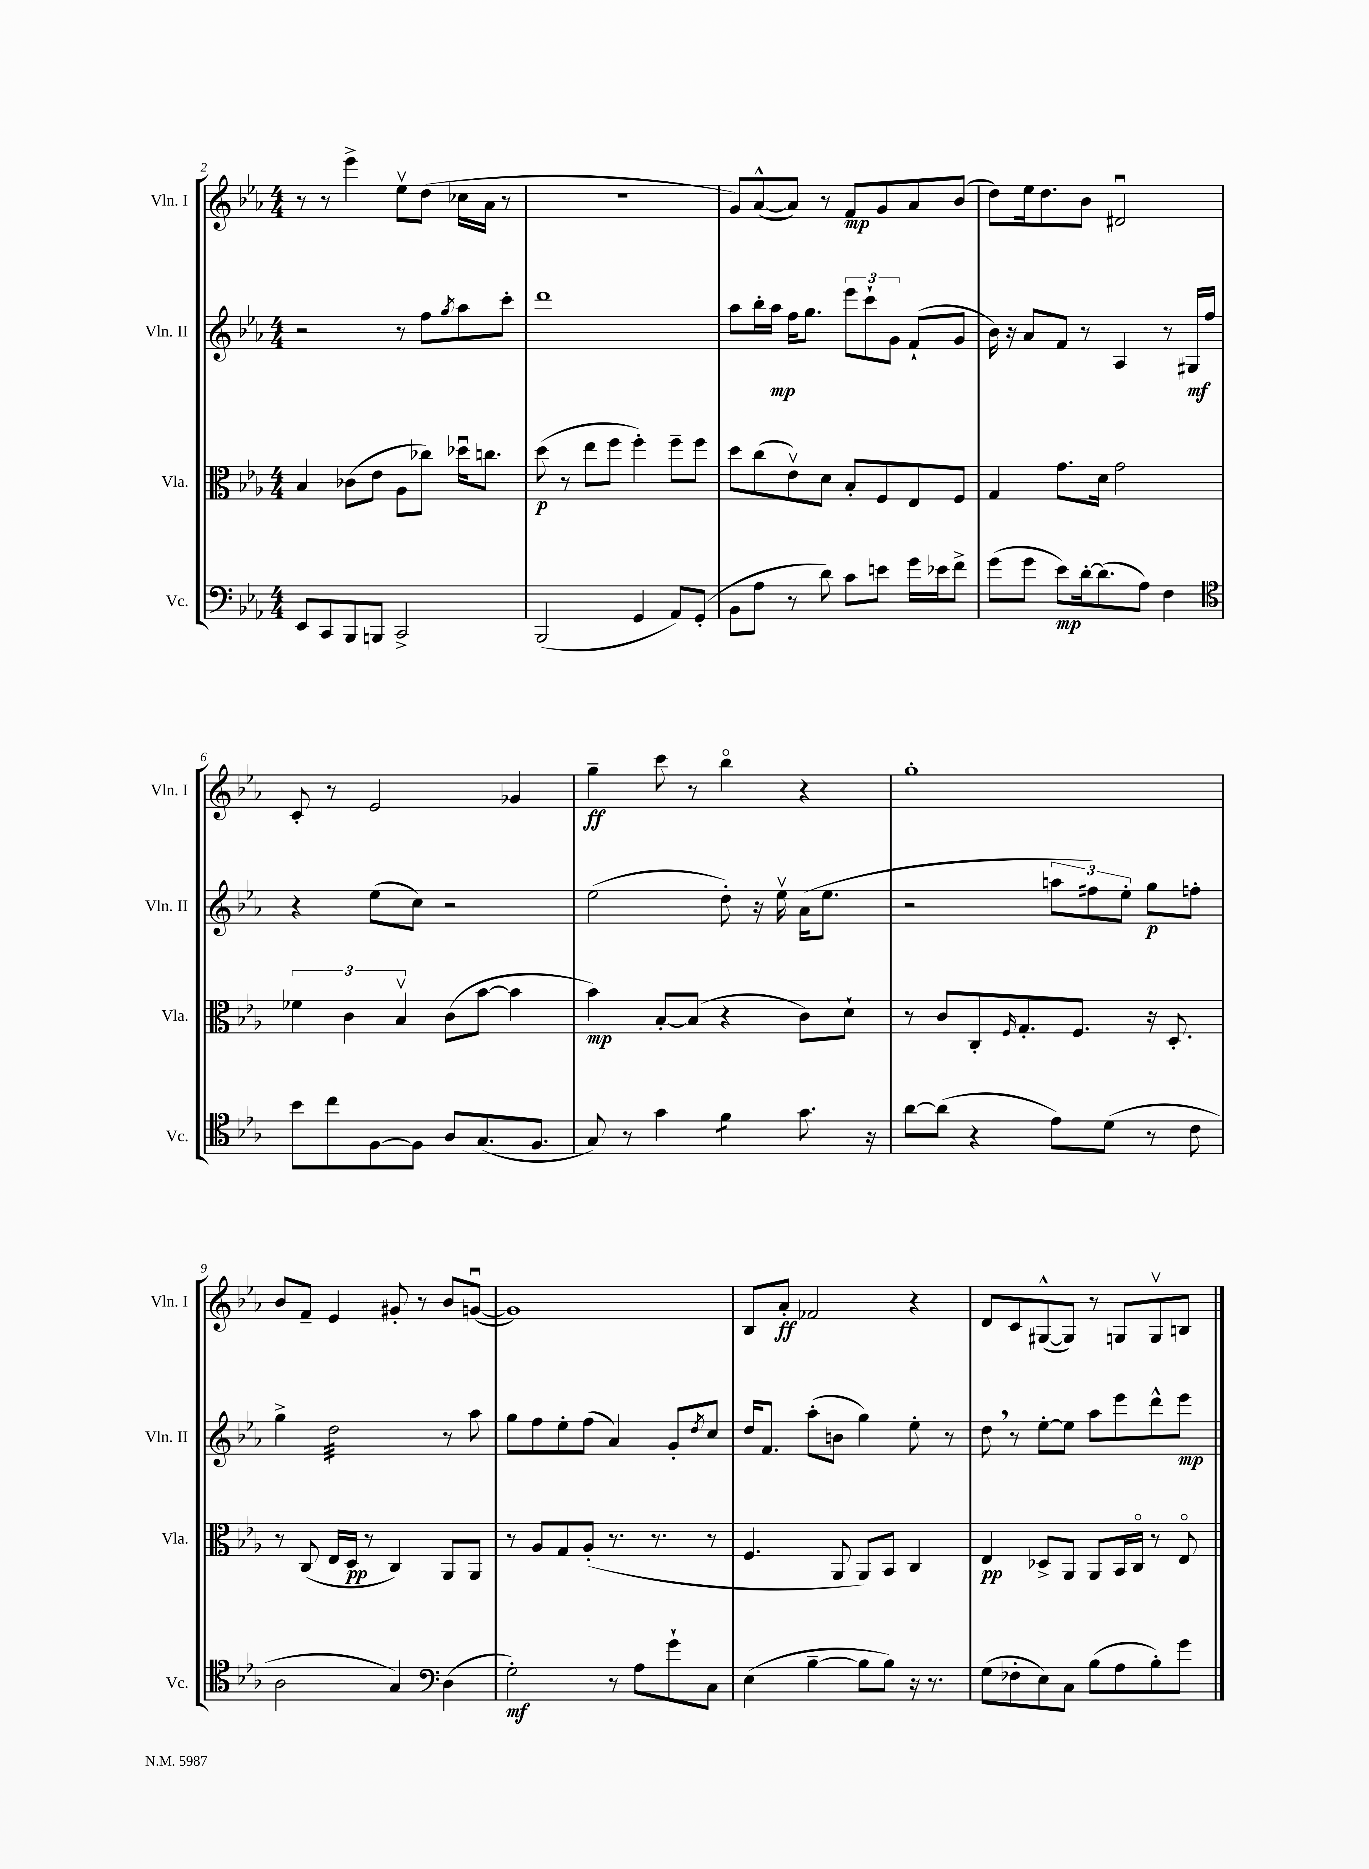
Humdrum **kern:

**kern	**dynam	**kern	**dynam	**kern	**dynam	**kern	**dynam
*part4	*part4	*part3	*part3	*part2	*part2	*part1	*part1
*staff4	*staff4	*staff3	*staff3	*staff2	*staff2	*staff1	*staff1
*I"Vc.	*	*I"Vla.	*	*I"Vln. II	*	*I"Vln. I	*
*I'Vc.	*	*I'Vla.	*	*I'Vln. II	*	*I'Vln. I	*
*clefF4	*	*clefC3	*	*clefG2	*	*clefG2	*
*k[b-e-a-]	*	*k[b-e-a-]	*	*k[b-e-a-]	*	*k[b-e-a-]	*
*M4/4	*	*M4/4	*	*M4/4	*	*M4/4	*
=2	=2	=2	=2	=2	=2	=2	=2
8EE-/L	.	4B-/	.	2r	.	8r	.
8CC/	.	.	.	.	.	8r	.
8BBB-/	.	(8c-X\L	.	.	.	4eee-^\	.
8BBBn/J	.	8e-\J	.	.	.	.	.
2CC^/	.	8A-\L	.	8r	.	8ee-v\L	.
.	.	8cc-X\J)	.	8ff\L	.	(8dd\J	.
.	.	.	.	8qgg/	.	.	.
.	.	16dd-Xu\KL	.	8aa-\	.	16cc-X\LL	.
.	.	8.ccn\J	.	.	.	16a-\JJ	.
.	.	.	.	8ccc'\J	.	8r	.
=3	=3	=3	=3	=3	=3	=3	=3
(2BBB-/	.	(8dd\	p	1ddd	.	1r	.
.	.	8r	.	.	.	.	.
.	.	8ee-\L	.	.	.	.	.
.	.	8ff\J	.	.	.	.	.
4GG/	.	4ff'\)	.	.	.	.	.
8AA-/L)	.	8ff~\L	.	.	.	.	.
(8GG'/J	.	8ff\J	.	.	.	.	.
=4	=4	=4	=4	=4	=4	=4	=4
8BB-\L	.	8dd\L	.	8aa-\L	.	8g/L)	.
8A-\J	.	(8cc\	.	16bb-'\L	.	([8a-^^/	.
.	.	.	.	16aa-\JJ	mp	.	.
8r	.	8e-v\)	.	16ff\KL	.	8a-/J])	.
.	.	.	.	8.gg\J	.	.	.
8d\)	.	8d\J	.	.	.	8r	.
8c\L	.	8B-'/L	.	12eee-\L	.	8f/L	mp
.	.	.	.	12ccc`\	.	.	.
8en\J	.	8F/	.	.	.	8g/	.
.	.	.	.	12g\J	.	.	.
16g\LL	.	8E-/	.	(8f`/L	.	8a-/	.
16e-X\J	.	.	.	.	.	.	.
8f^\J	.	8F/J	.	8g/J	.	(8b-/J	.
=5	=5	=5	=5	=5	=5	=5	=5
(8g\L	.	4G/	.	16b-\)	.	8dd\L)	.
.	.	.	.	16r	.	.	.
8g\J	.	.	.	8a-/L	.	16ee-\k	.
.	.	.	.	.	.	8.dd\	.
8e-\L)	mp	8.g\L	.	8f/J	.	.	.
[16d'\k	.	.	.	8r	.	8b-\J	.
(8.d\]	.	16d\Jk	.	.	.	.	.
.	.	2g\	.	4A-/	.	2d#Xu/	.
8A-\J)	.	.	.	.	.	.	.
4F\	.	.	.	8r	.	.	.
.	.	.	.	16G#X/LL	mf	.	.
.	.	.	.	16ff/JJ	.	.	.
!!LO:LB:g=z
=6	=6	=6	=6	=6	=6	=6	=6
*clefC4	*	*	*	*	*	*	*
8b-\L	.	6f-X\	.	4r	.	8c'/	.
8cc\	.	.	.	.	.	8r	.
.	.	6c\	.	.	.	.	.
[8F\	.	.	.	(8ee-\L	.	2e-/	.
.	.	6B-v/	.	.	.	.	.
8F\J]	.	.	.	8cc\J)	.	.	.
8A-/L	.	(8c\L	.	2r	.	.	.
(8.G/	.	[8b-\J	.	.	.	.	.
.	.	4b-\]	.	.	.	4g-X/	.
8.F/J	.	.	.	.	.	.	.
=7	=7	=7	=7	=7	=7	=7	=7
8G/)	.	4b-\)	mp	(2ee-\	.	4gg~\	ff
8r	.	.	.	.	.	.	.
4g\	.	[8B-'/L	.	.	.	8ccc\	.
.	.	(8B-/J]	.	.	.	8r	.
*tremolo	*	*	*	*	*	*	*
8f\L	.	4r	.	8dd'\)	.	4bb-\	.
8f\J	.	.	.	16r	.	.	.
*Xtremolo	*	*	*	*	*	*	*
.	.	.	.	16ee-v\	.	.	.
8.g\	.	8c\L)	.	(16a-\KL	.	4r	.
.	.	.	.	8.ee-\J	.	.	.
.	.	8d`\J	.	.	.	.	.
16r	.	.	.	.	.	.	.
=8	=8	=8	=8	=8	=8	=8	=8
[8a-\L	.	8r	.	2r	.	1gg'	.
(8a-\J]	.	8c/L	.	.	.	.	.
4r	.	8C'/	.	.	.	.	.
.	.	16qqF/	.	.	.	.	.
.	.	8.G'/	.	.	.	.	.
8e-\L)	.	.	.	12aan\L	.	.	.
.	.	8.F/J	.	.	.	.	.
.	.	.	.	12ff#X\)	.	.	.
(8d\J	.	.	.	.	.	.	.
.	.	.	.	12ee-'\J	.	.	.
8r	.	16r	.	8gg\L	p	.	.
.	.	8.D'/	.	.	.	.	.
8c\	.	.	.	8ffn'\J	.	.	.
!!LO:LB:g=z
=9	=9	=9	=9	=9	=9	=9	=9
2A-\	.	8r	.	4gg^\	.	8b-/L	.
.	.	(8C/	.	.	.	8f~/J	.
*	*	*	*	*tremolo	*	*	*
.	.	16E-/LL	.	32dd\LLL	.	4e-/	.
.	.	.	.	32dd\	.	.	.
.	.	16D/JJ	pp	32dd\	.	.	.
.	.	.	.	32dd\	.	.	.
.	.	8r	.	32dd\	.	.	.
.	.	.	.	32dd\	.	.	.
.	.	.	.	32dd\	.	.	.
.	.	.	.	32dd\	.	.	.
4G/)	.	4C/)	.	32dd\	.	8g#X'/	.
.	.	.	.	32dd\	.	.	.
.	.	.	.	32dd\	.	.	.
.	.	.	.	32dd\	.	.	.
.	.	.	.	32dd\	.	8r	.
.	.	.	.	32dd\	.	.	.
.	.	.	.	32dd\	.	.	.
.	.	.	.	32dd\JJJ	.	.	.
*	*	*	*	*Xtremolo	*	*	*
*clefF4	*	*	*	*	*	*	*
(4D\	.	8AA-/L	.	8r	.	8b-/L	.
.	.	8AA-/J	.	8aa-\	.	([8gnu/J	.
=10	=10	=10	=10	=10	=10	=10	=10
2G'\)	mf	8r	.	8gg\L	.	1g])	.
.	.	8A-/L	.	8ff\	.	.	.
.	.	8G/	.	8ee-'\	.	.	.
.	.	(8A-'/J	.	(8ff\J	.	.	.
8r	.	8.r	.	4a-/)	.	.	.
8A-\L	.	.	.	.	.	.	.
.	.	8.r	.	.	.	.	.
8g`\	.	.	.	8g'/L	.	.	.
.	.	.	.	8qdd/	.	.	.
8C\J	.	8r	.	8cc/J	.	.	.
=11	=11	=11	=11	=11	=11	=11	=11
(4E-\	.	4.F/	.	16dd/KL	.	8B-/L	.
.	.	.	.	8.f/J	.	.	.
.	.	.	.	.	.	8a-'/J	ff
[4B-~\	.	.	.	(8aa-'\L	.	2f-X/	.
.	.	8AA-/	.	8bn\J	.	.	.
8B-\L]	.	8AA-/L)	.	4gg\)	.	.	.
8B-\J)	.	8BB-/J	.	.	.	.	.
16r	.	4C/	.	8ee-'\	.	4r	.
8.r	.	.	.	.	.	.	.
.	.	.	.	8r	.	.	.
=12	=12	=12	=12	=12	=12	=12	=12
(8G\L	.	4E-/	pp	8dd,\	.	8d/L	.
8F-X'\	.	.	.	8r	.	8c/	.
8E-\)	.	8D-X^/L	.	[8ee-'\L	.	([8G#X^^/	.
8C\J	.	8AA-/J	.	8ee-\J]	.	8G#/J])	.
(8B-\L	.	8AA-/L	.	8aa-\L	.	8r	.
8A-\	.	16BB-/L	.	8eee-\	.	8Gn/L	.
.	.	16C/JJ	.	.	.	.	.
8B-'\)	.	8r	.	8ddd^^\	.	8Gv/	.
8g\J	.	8E-/	.	8eee-\J	mp	8Bn/J	.
==	==	==	==	==	==	==	==
*-	*-	*-	*-	*-	*-	*-	*-
